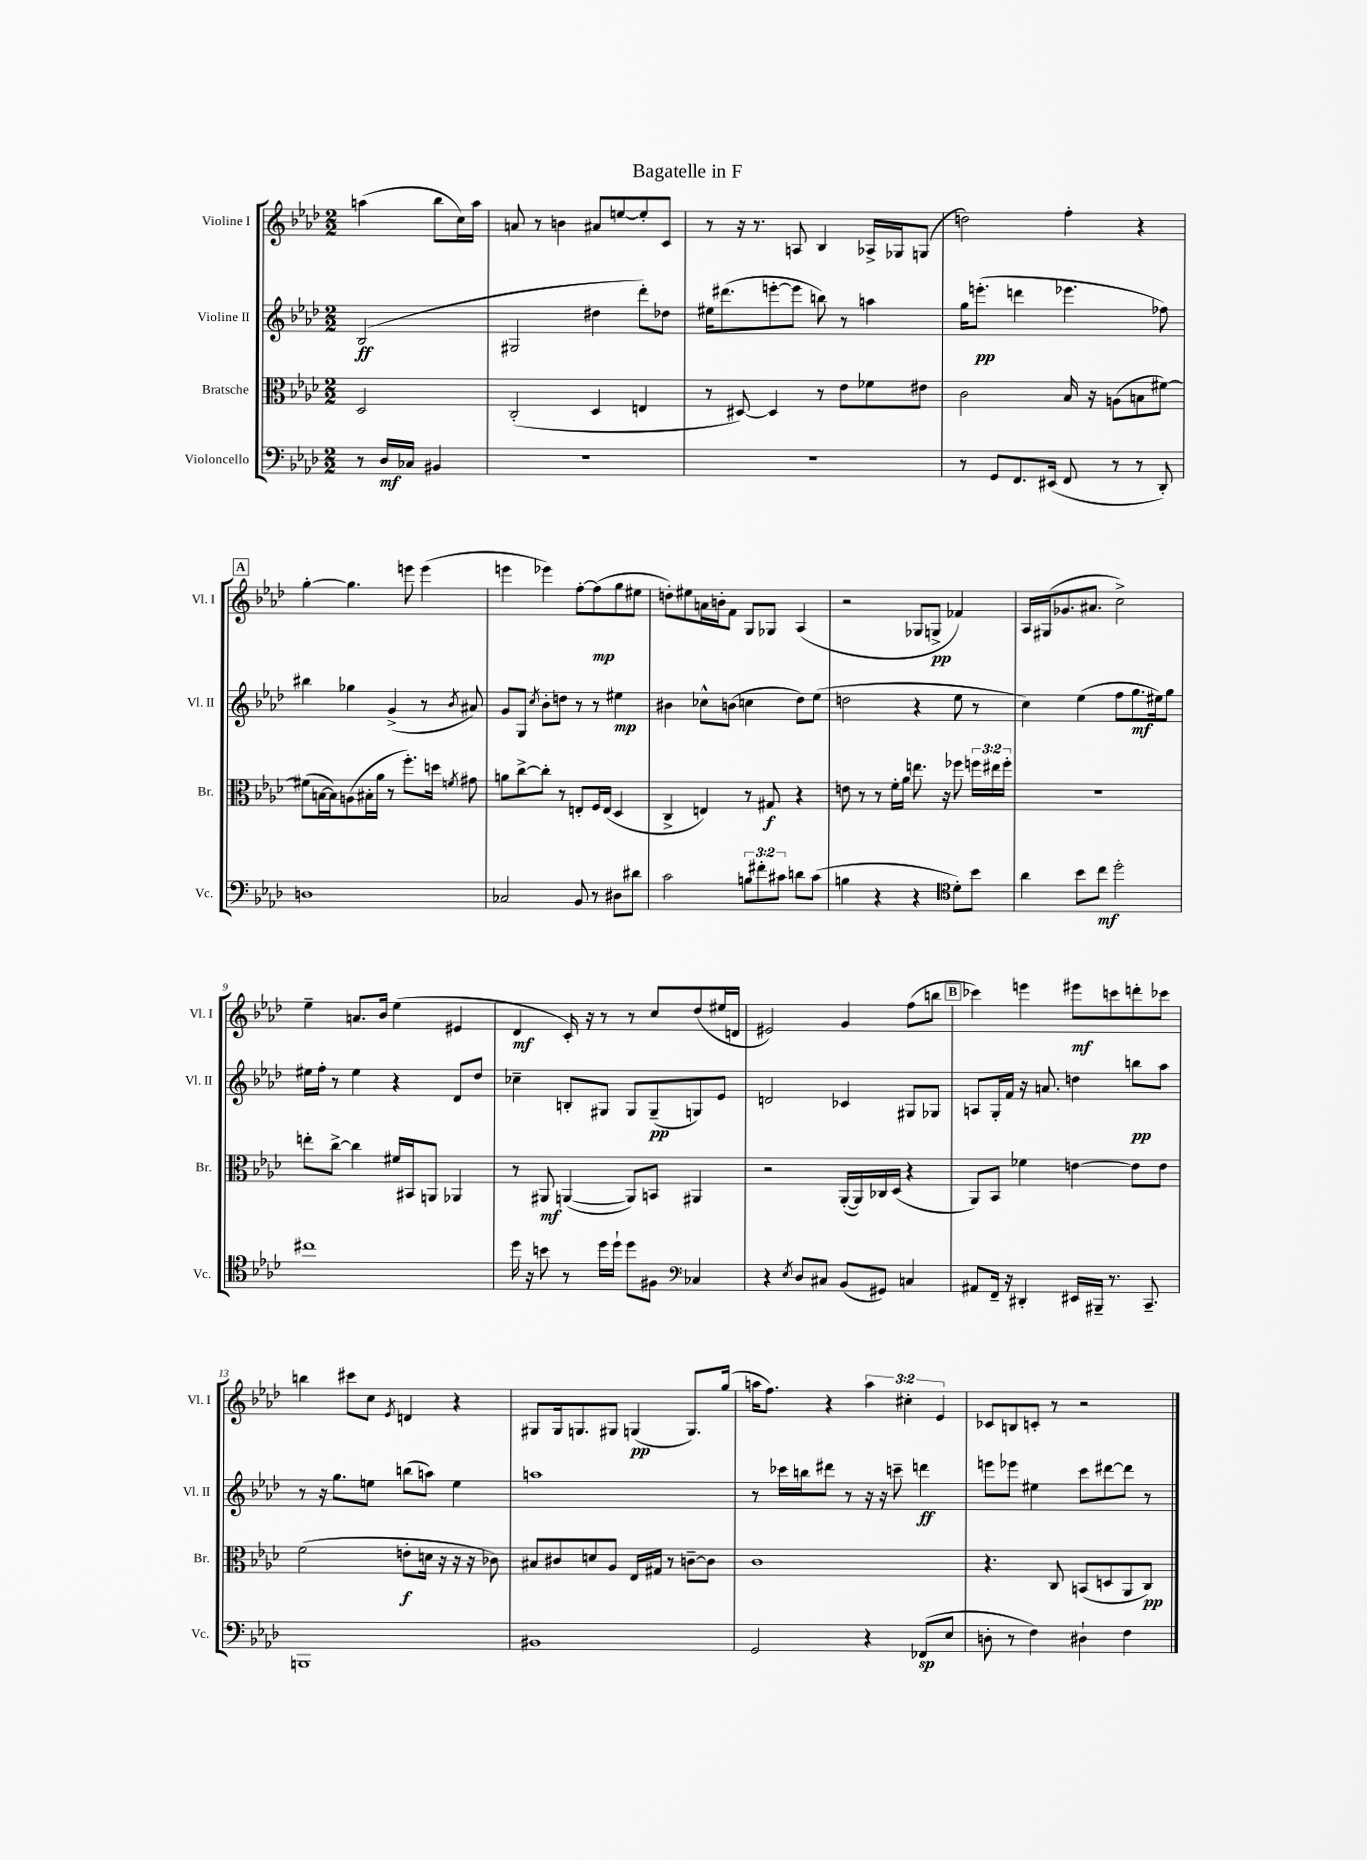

**kern	**kern	**kern	**kern
*staff4	*staff3	*staff2	*staff1
*clefF4	*clefC3	*clefG2	*clefG2
*k[b-e-a-d-]	*k[b-e-a-d-]	*k[b-e-a-d-]	*k[b-e-a-d-]
*M2/2	*M2/2	*M2/2	*M2/2
8r	2D-/	(2B-/	(4aa\
16D-/LL	.	.	.
16C-/JJ	.	.	.
4BB#/	.	.	8bb-\L
.	.	.	16cc\L)
.	.	.	16aa\JJ
=	=	=	=
1r	(2C'/	2G#/	8a/
.	.	.	8r
.	.	.	4b\
.	4D-/	4dd#\	8a#/L
.	.	.	[8ee/
.	4E/	8ddd-'\L)	8ee'/]
.	.	8dd-\J	8c/J
=	=	=	=
1r	8r	16ee#\LK	8r
.	.	(8.ddd#\	.
.	[8D#/)	.	16r
.	.	.	8.r
.	4D#/]	[8eee'\	.
.	.	8eee\]J	8A/
.	8r	8bb\)	4B-/
.	8e-\L	8r	.
.	8f-\	4aa\	16A-^/LL
.	.	.	16G-/J
.	8e#\J	.	(8G/J
=	=	=	=
8r	2c\	16gg\LK	2dd\)
.	.	(8.eee'\J	.
8GG/L	.	.	.
8.FF/	.	4ddd\	.
(16EE#/Jk	.	.	.
8FF/	16B-/	4.eee-\	4ff'\
.	16r	.	.
8r	(8A\L	.	.
8r	8B\	.	4r
8DD-'/)	[8f#\J)	8ff-\)	.
=	=	=	=
1D	(8f#\]L	4bb#\	[4gg'\
.	[16B\L	.	.
.	16B\]J)	.	.
.	(8A\	4gg-\	4.gg\]
.	16B#'\L	.	.
.	16a-\JJ	.	.
.	8r	(4g^/	.
.	8.ff'\L)	.	8eee\
.	.	8r	(4eee\
.	16dd\Jk	.	.
.	8qf/	8qb-/	.
.	8g#\	8a#/)	.
=	=	=	=
2C-/	8a\L	8g/L	4eee\
.	[8cc^\	8G/J	.
.	.	8qcc/	.
.	8cc'\]J	8b-'\L	4eee-\)
.	8r	8dd\J	.
8BB-/	8E'/L	8r	[8ff'\L
8r	16F/L	8r	(8ff\]
.	(16E/JJ	.	.
8D#\L	4D-/	4ee#\	8gg\
8d#\J	.	.	8ee#\J
=	=	=	=
2c\	4C^/	4b#\	8dd'\L)
.	.	.	8ee#\
.	4E/)	8cc-^^\L	16a\L
.	.	.	16b'\J
.	.	(8b\J	8f\J
12B\L	8r	4cc\	8G/L
12f#'\	.	.	.
.	8G#/	.	8G-/J
12c#\J	.	.	.
8d\L	4r	8dd-\L)	(4A-/
(8c#\J	.	(8ee-\J	.
=	=	=	=
4B\	8e\	2dd\	2r
.	8r	.	.
4r	8r	.	.
.	16f'\LL	.	.
.	16a-\JJ	.	.
4r	8.ee\	4r	8G-/L
.	.	.	8G^/J
.	16r	.	.
*clefC4	*	*	*
8d-'\L)	8ff-\	8ee-\	4f-/)
8b-\J	24ff\LL	8r	.
.	24ee#\	.	.
.	24ff'\JJ	.	.
=	=	=	=
4a-\	1r	4cc\)	16A-/LL
.	.	.	(16G#/J
.	.	.	8.g-/
8b-\L	.	(4ee-\	.
.	.	.	8.a#/J
8cc\J	.	.	.
2dd-'\	.	8ff\L	2cc^\)
.	.	8.gg\	.
.	.	16ee#\k)	.
.	.	8gg\J	.
=	=	=	=
1cc#	8ee'\L	16ee#\LL	4ee-~\
.	.	16ff'\JJ	.
.	[8cc^\J	8r	.
.	4cc\]	4ee#\	8.a/L
.	.	.	16b-/Jk
.	16f#/LL	4r	(4ee-\
.	16BB#/J	.	.
.	8AA/J	.	.
.	4AA-/	8d-/L	4e#/
.	.	8dd-/J	.
=	=	=	=
16dd-\	8r	4cc-~\	4d-/
16r	.	.	.
8b\	8AA#/	.	.
8r	([4AA/	8B'/L	16c'/)
.	.	.	16r
16dd-\LL	.	8G#/J	8r
16dd-`\JJ	.	.	.
8dd-\L	8AA/]L)	8G#/L	8r
8F#\J	8BB/J	(8G#~/	8cc/L
*clefF4	*	*	*
4C-/	4AA#/	8G/)	(8dd-/
.	.	8e-/J	16ee#/L
.	.	.	16d/JJ
=	=	=	=
4r	2r	2d/	2e#/)
8qE-/	.	.	.
8D-/L	.	.	.
8C#/J	.	.	.
(8BB-/L	([16AA-'/LL	4c-/	4g/
.	16AA-/])	.	.
8GG#/J)	16C-/	.	.
.	(16D-/JJ	.	.
4C/	4r	8G#/L	(8ff\L
.	.	8G-/J	8bb\J
=	=	=	=
8AA#/L	8AA-/L)	8A/L	4ccc-\)
16FF~/Jk	8BB-/J	16G'/L	.
16r	.	16f/JJ	.
4DD#'/	4f-\	16r	4eee\
.	.	8.a/	.
16EE#/LL	[4e\	4dd\	8eee#\L
16BBB#~/JJ	.	.	.
8.r	.	.	8ccc\
.	8e\]L	8bb\L	8ddd'\
8.CC~/	.	.	.
.	8e\J	8aa-\J	8ccc-\J
=	=	=	=
1BBB	(2f\	8r	4bb\
.	.	16r	.
.	.	8.gg\L	.
.	.	.	8ccc#\L
.	.	8ee\J	8cc\J
.	.	.	8qe-/
.	8e'\L	(8bb\L	4d/
.	16d\Jk	8aa\J)	.
.	16r	.	.
.	16r	4ee\	4r
.	16r	.	.
.	8c-\)	.	.
=	=	=	=
1BB#	8B#/L	1aa	8G#/L
.	8c#/	.	16G#/k
.	.	.	8.G/
.	8d/	.	.
.	8A-/J	.	8G#/J
.	16E-/LL	.	(4G/
.	16G#/JJ	.	.
.	8r	.	.
.	[8c~\L	.	8.G/L)
.	8c\]J	.	.
.	.	.	(16gg/Jk
=	=	=	=
2GG/	1c	8r	16aa\LK
.	.	.	8.ff\J)
.	.	16ccc-\LL	.
.	.	16bb\J	.
.	.	8ddd#\J	4r
.	.	8r	.
4r	.	16r	6aa\
.	.	16r	.
.	.	8ccc~\	.
.	.	.	6cc#'\
(8FF-/L	.	4ddd\	.
.	.	.	6e-/
8E-/J	.	.	.
=	=	=	=
8D'\	4.r	8eee\L	8c-/L
8r	.	8eee-\J	8B/
4F\)	.	4ee#\	8c'/J
.	8C/	.	8r
4D#`\	(8BB/L	8ccc\L	2r
.	8D/	[8ddd#\	.
4F\	8AA-/	8ddd#\]J	.
.	8C/J)	8r	.
==	==	==	==
*-	*-	*-	*-
